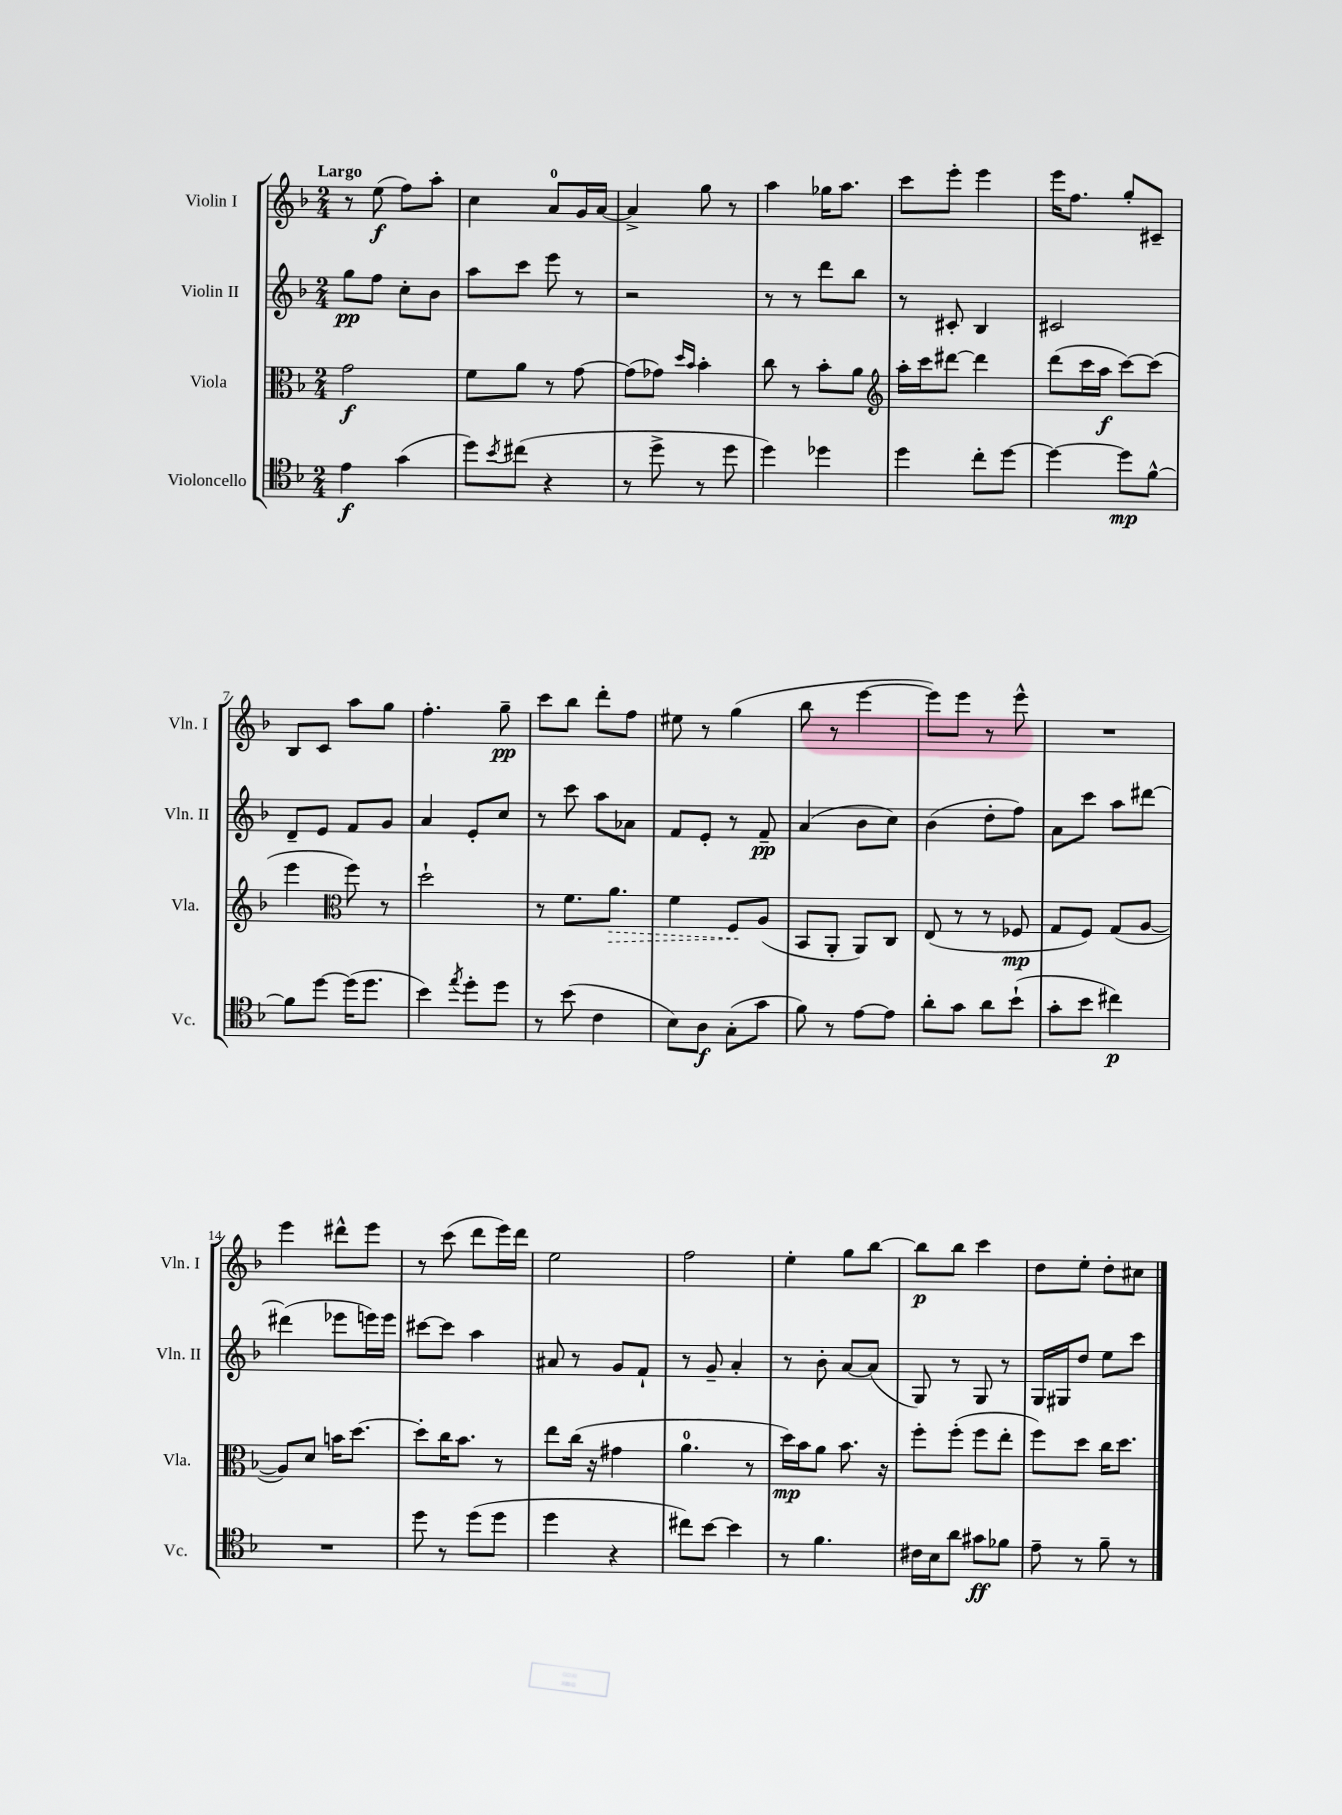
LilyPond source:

<<
\new StaffGroup <<
\new Staff = "s0" \with { instrumentName = "Violin I" shortInstrumentName = "Vln. I" } {
    \clef treble \key f \major \numericTimeSignature \time 2/4 \tempo "Largo"
    r8 e''8\f( f''8) a''8-. |
    c''4 a'8-0 g'16 a'16~ |
    a'4-> g''8 r8 |
    a''4 ges''16 a''8. |
    c'''8 e'''8-. e'''4 |
    e'''16 f''8. g''8-. cis'8-- |
    bes8 c'8 a''8 g''8 |
    f''4.-. g''8--\pp |
    c'''8 bes''8 d'''8-. f''8 |
    eis''8 r8 g''4( |
    bes''8 r8 e'''4~ |
    e'''8) e'''8 r8 e'''8-^ |
    R2 |
    e'''4 dis'''8-^ e'''8 |
    r8 c'''8( d'''8 e'''16) d'''16 |
    e''2 |
    f''2 |
    e''4-. g''8 bes''8~ |
    bes''8\p bes''8 c'''4 |
    d''8 e''8-. d''8-. cis''8 \bar "|." |
}
\new Staff = "s1" \with { instrumentName = "Violin II" shortInstrumentName = "Vln. II" } {
    \clef treble \key f \major \numericTimeSignature \time 2/4
    g''8\pp f''8 c''8-. bes'8 |
    a''8 c'''8 e'''8 r8 |
    r2 |
    r8 r8 d'''8 bes''8 |
    r8 cis'8-. bes4 |
    cis'2 |
    d'8-- e'8 f'8 g'8 |
    a'4 e'8-. c''8 |
    r8 c'''8 a''8 aes'8 |
    f'8 e'8-. r8 f'8--\pp |
    a'4( bes'8 c''8) |
    bes'4( d''8-. f''8) |
    a'8 c'''8 a''8 dis'''8~ |
    dis'''4( ees'''8 e'''16) e'''16 |
    cis'''8~ cis'''8 a''4 |
    ais'8 r8 g'8 f'8-! |
    r8 g'8-- a'4-. |
    r8 bes'8-. a'8~ a'8( |
    g8) r8 g8 r8 |
    g16 gis16 d''8 e''8 c'''8 \bar "|." |
}
\new Staff = "s2" \with { instrumentName = "Viola" shortInstrumentName = "Vla." } {
    \clef alto \key f \major \numericTimeSignature \time 2/4
    g'2\f |
    f'8 a'8 r8 g'8~ |
    g'8( ges'8) \grace { d''16 bes'16 } bes'4-. |
    c''8 r8 bes'8-. a'8 |
    \clef treble a''16-. c'''16 dis'''8~ dis'''4 |
    d'''8( c'''16 a''16\f c'''8~) c'''8( |
    e'''4 \clef alto f''8) r8 |
    d''2-! |
    r8 f'8. \once \override Hairpin.style = #'dashed-line a'8.\> |
    f'4 f8\! a8( |
    bes,8 a,8-. a,8) c8 |
    e8( r8 r8 fes8\mp |
    g8 f8) g8( a8~ |
    a8) d'8 b'16 d''8.~ |
    d''8-. c''16 bes'8. r8 |
    e''8 c''16( r16 gis'4 |
    a'4.-0 r8 |
    d''16\mp) bes'16 a'8 bes'8. r16 |
    f''8-. f''8-.( f''8 e''8-. |
    f''8) d''8 c''16 d''8. \bar "|." |
}
\new Staff = "s3" \with { instrumentName = "Violoncello" shortInstrumentName = "Vc." } {
    \clef tenor \key f \major \numericTimeSignature \time 2/4
    e'4\f g'4( |
    d''8) \acciaccatura { bes'8 } cis''8( r4 |
    r8 d''8-> r8 d''8 |
    d''4) des''4 |
    d''4 c''8-. d''8~ |
    d''4~ d''8\mp f'8~-^ |
    f'8 d''8~ d''16( d''8. |
    bes'4) \acciaccatura { e''8 } d''8-. d''8 |
    r8 bes'8( c'4 |
    bes8) a8\f g8-.( g'8 |
    f'8) r8 e'8~ e'8 |
    a'8-. g'8 a'8 bes'8-!( |
    g'8-. bes'8 cis''4\p) |
    R2 |
    d''8 r8 d''8( d''8 |
    d''4 r4 |
    cis''8) bes'8~ bes'4 |
    r8 f'4. |
    cis'16 bes16 a'8 gis'8\ff fes'8 |
    e'8-- r8 f'8-- r8 \bar "|." |
}
>>
>>
